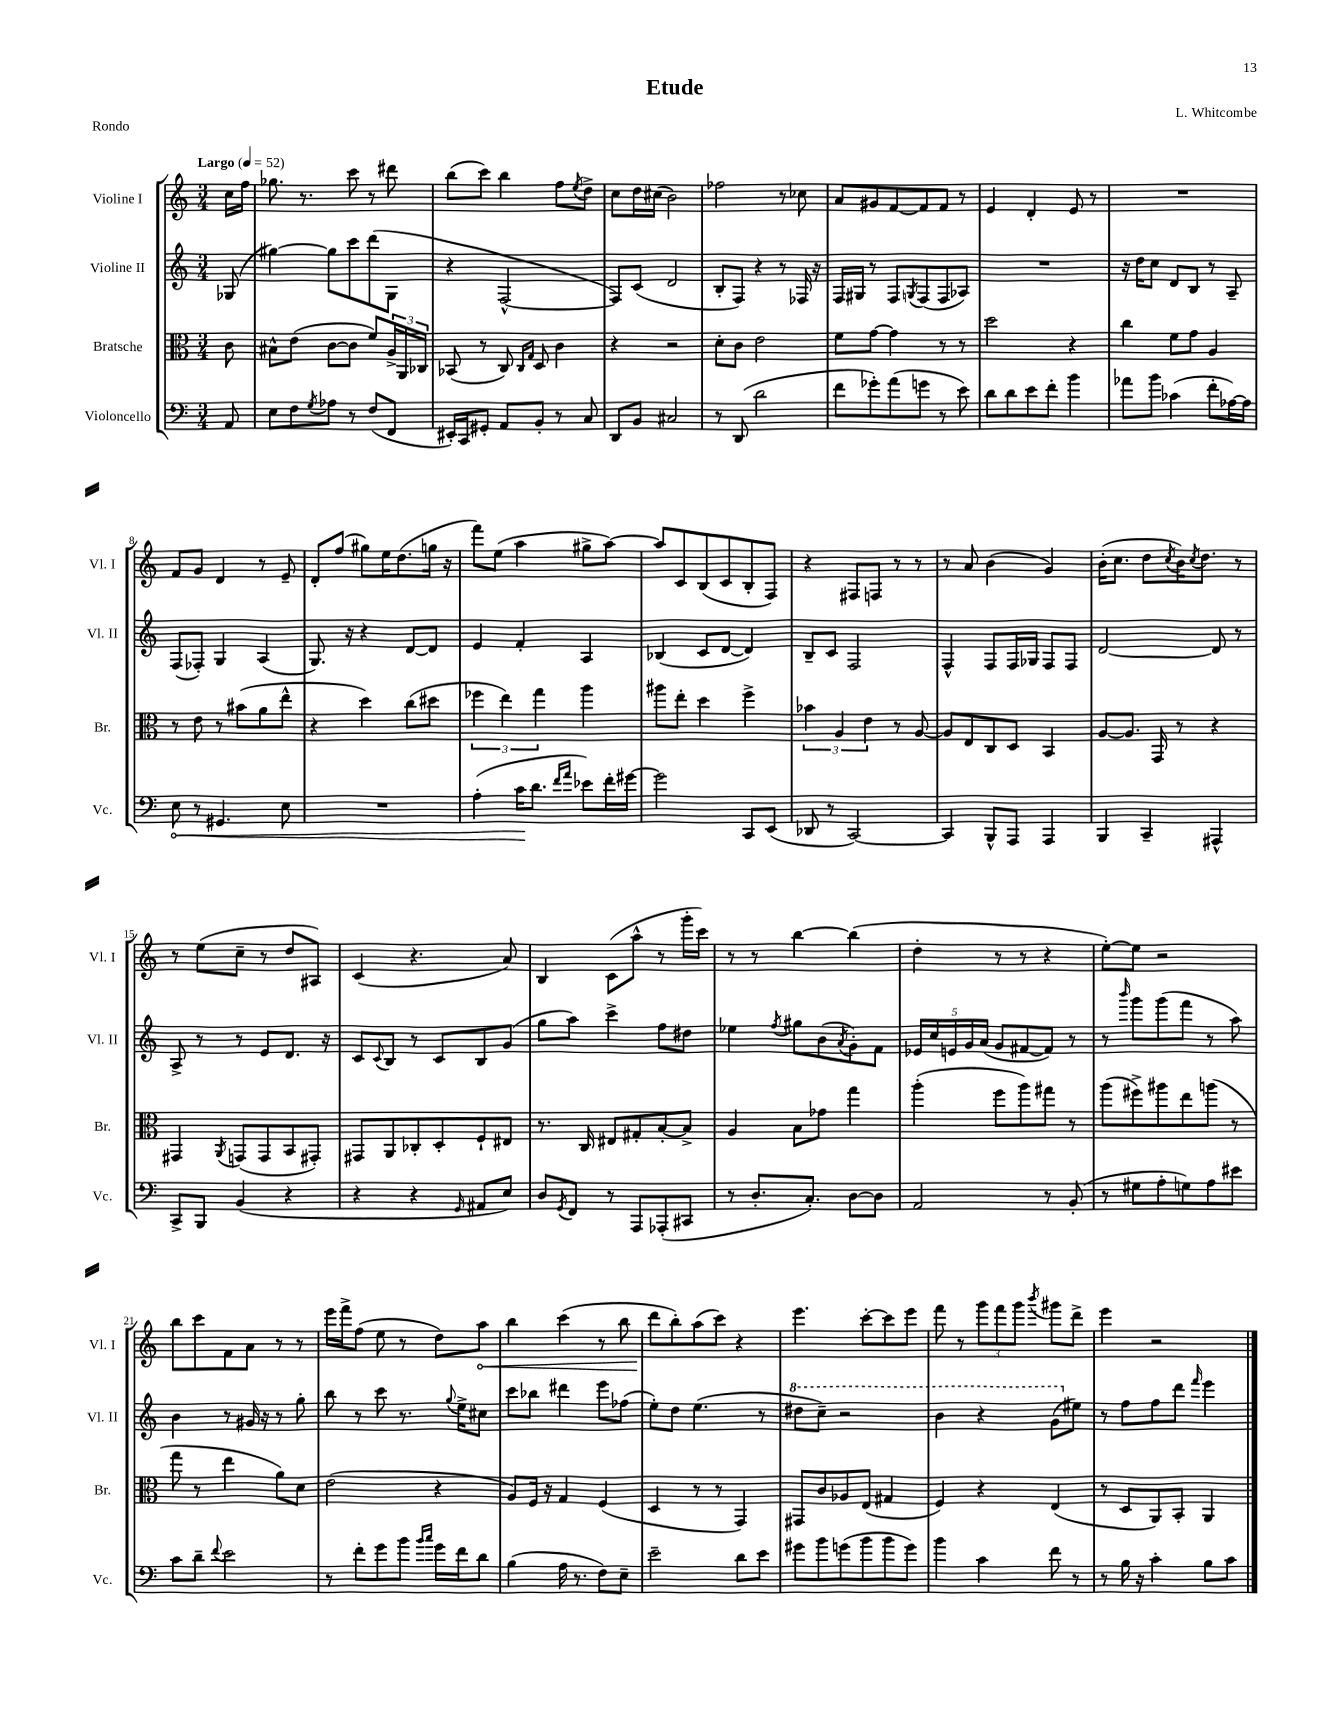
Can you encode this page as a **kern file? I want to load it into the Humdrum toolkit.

**kern	**kern	**kern	**kern
*staff4	*staff3	*staff2	*staff1
*clefF4	*clefC3	*clefG2	*clefG2
*k[]	*k[]	*k[]	*k[]
*M3/4	*M3/4	*M3/4	*M3/4
*MM52	*MM52	*MM52	*MM52
8AA/	8c\	(8G-/	16cc\LL
.	.	.	16ff\JJ
=	=	=	=
8E\L	8B#^^\L	[4gg#\)	8.gg-\
8F\	(8e\J	.	.
.	.	.	8.r
8qG/	.	.	.
8A-\J	[8c\L	8gg#\]L	.
8r	8c\]J	8ccc\	8ccc\
(8F/L	8f/L)	(8ddd\	8r
8FF/J	24A^/L	8G\J	8ddd#\
.	24AA/	.	.
.	24C-/JJ	.	.
=	=	=	=
16EE#'/LL)	(8BB-/	4r	(8bb\L
16CC/J	.	.	.
8GG#'/J	8r	.	8ccc\J)
8AA/L	8C/)	[2F^^/	4bb\
.	16qqC/LL	.	.
.	16qqG/JJ	.	.
8BB'/J	8D/	.	.
8r	4c\	.	8ff\L
.	.	.	8qee/
8C/	.	.	8dd^\J
=	=	=	=
8DD/L	4r	8F/]L)	8cc\L
8BB/J	.	(8c/J	16dd\L
.	.	.	(16cc#\JJ
2C#/	2r	2d/	2b\)
=	=	=	=
8r	8d'\L	8B'/L	2ff-\
(8DD/	8c\J	8F/J)	.
2d\	2e\	4r	.
.	.	8r	8r
.	.	16F-/	8cc-\
.	.	16r	.
=	=	=	=
8f\L	8f\L	16F/LL	8a/L
.	.	16G#/JJ	.
8g-'\)	[8g\J	8r	8g#/
(8a\	4g\]	8F/L	[8f/
.	.	8qG/	.
8g\J	.	(8F/	8f/]
8r	8r	8F/	8f/J
8e\)	8r	8A-/J)	8r
=	=	=	=
8d\L	2dd\	2.r	4e/
8d\	.	.	.
8e\	.	.	4d'/
8f'\J	.	.	.
4b\	4r	.	8e/
.	.	.	8r
=	=	=	=
8a-\L	4cc\	16r	2.r
.	.	16dd\LK	.
8b\J	.	8cc\J	.
(4c-\	8f\L	8d/L	.
.	8g\J	8B/J	.
8f'\L	4A/	8r	.
[16A-\L)	.	8A~/	.
16A-\]JJ	.	.	.
=	=	=	=
8E\	8r	(8F/L	8f/L
8r	8e\	8F-'/J)	8g/J
4.GG#/	8r	4G/	4d/
.	(8b#\L	.	.
.	8a\	(4A/	8r
8E\	8ee^^\J	.	8e~/
=	=	=	=
2.r	4r	8.G/)	8d'/L
.	.	.	(8ff/J
.	.	16r	.
.	4dd\)	4r	8gg#\L)
.	.	.	16ee\K
.	.	.	(8.dd\
.	(8cc\L	[8d/L	.
.	8dd#\J	8d/]J	16gg\Jk
.	.	.	16r
=	=	=	=
(4A'\	6ff-\	4e/	8fff\L)
.	.	.	(8ee\J
.	6ee\)	.	.
16c\LK	.	4f'/	4aa\
8.d\J	.	.	.
.	6gg\	.	.
16qqf/LL	.	.	.
16qqa/JJ	.	.	.
8e-\L)	4aa\	4A/	8gg#^\L
16f'\L	.	.	[8aa\J)
[16g#\JJ	.	.	.
=	=	=	=
2g#\]	8aa#\L	(4B-/	8aa/]L
.	8ee'\J	.	8c/
.	4dd\	8c/L	(8B/
.	.	[8d/J	8c/
8CC/L	4ff^\	4d/])	8B'/
(8EE/J	.	.	8F/J)
=	=	=	=
8DD-/	6b-\	8B~/L	4r
8r	.	8c/J	.
.	6A/	.	.
[2CC/)	.	2F/	8F#/L
.	6e\	.	.
.	.	.	8F/J
.	8r	.	8r
.	[8A/	.	8r
=	=	=	=
4CC/]	8A/]L	4F^^/	8r
.	8E/	.	8a/
8BBB^^/L	8C/	8F/L	(4b\
8AAA/J	8D/J	16F/L	.
.	.	16G-/JJ	.
4AAA/	4BB/	8F/L	4g/)
.	.	8F/J	.
=	=	=	=
4BBB/	[8A/L	[2d/	(16b'\LK
.	.	.	8.cc\J
.	8.A/]J	.	.
4CC~/	.	.	8dd\L
.	16GG/	.	.
.	.	.	8qcc/
.	8r	.	16b\K)
.	.	.	8qcc/
.	.	.	8.dd\J
4AAA#^^/	4r	8d/]	.
.	.	8r	8r
=	=	=	=
8CC^/L	4GG#/	8A^/	8r
8BBB/J	.	8r	(8ee\L
.	8qAA/	.	.
(4BB/	(8GG/L	8r	8cc~\J
.	8GG/	8e/L	8r
4r	8BB/	8.d/J	8dd/L
.	8GG#'/J)	.	8A#/J)
.	.	16r	.
=	=	=	=
4r	8GG#/L	8c/L	(4c/
.	.	8qqc/	.
.	8AA/	8B/J	.
4r	8C-'/	8r	4.r
.	8D'/	8c/L	.
16qqGG/	.	.	.
8AA#/L	8F`/	8B/	.
8E/J)	8E#/J	(8g/J	8a/)
=	=	=	=
8D/L	8.r	8gg\L	4B/
8qGG/	.	.	.
8FF/J	.	8aa\J)	.
.	16C/	.	.
8r	8E#/L	4ccc^\	(8c\L
8AAA/L	8G#'/	.	8aa^^\J
(8AAA-'/	[8B'/	8ff\L	8r
8CC#/J	8B^/]J	8dd#\J	16ggg'\LL
.	.	.	16ccc\JJ)
=	=	=	=
8r	4A/	4ee-\	8r
8.D'/L	.	.	8r
.	.	8qff/	.
.	8B\L	8gg#\L	[4bb\
8.C'/J)	.	.	.
.	8g-\J	(8b\	.
.	.	8qa/	.
[8D\L	4gg\	8g'\)	(4bb\]
8D\]J	.	8f\J	.
=	=	=	=
2AA/	(4aa'\	20e-/LL	4dd'\
.	.	20cc/	.
.	.	20e/	.
.	.	20g/	.
.	.	(20a/JJ	.
.	8ff\L	8g/L	8r
.	8aa\)	[8f#/	8r
8r	8gg#\J	8f#/]J)	4r
(8BB'/	8r	8r	.
=	=	=	=
8r	(8aa\L	8r	[8ee'\L)
.	.	16qqbbb/	.
8G#\L	8ff#^\)	8ggg\L	8ee\]J
8A'\	8aa#\	(8ggg\	2r
8G\)	8ee\	8fff\J	.
8A\	(8aa\J	8r	.
8e#\J	8r	8aa\)	.
=	=	=	=
8c\L	8gg\	4b\	8bb\L
8d~\J	8r	.	8ccc\
8qqf/	.	.	.
2e\	4ee\	8r	8f\
.	.	16g#/	8a\J
.	.	16r	.
.	8a\L)	8r	8r
.	8d\J	8gg'\	8r
=	=	=	=
8r	(2e\	8bb\	16eee\LL
.	.	.	16fff^\J
8f'\L	.	8r	(8ff\J
8g\	.	8ccc\	8ee\
8b\J	.	8.r	8r
16qqb/LL	.	.	.
16qqcc/JJ	.	.	.
16g\LL	4r	.	8dd\L)
.	.	8qqgg/	.
16f\J	.	16ee^\LK	.
8d\J	.	8cc#\J	8aa\J
=	=	=	=
(4B\	8A/L)	8ccc\L	4bb\
.	16F/Jk	8bb-\J	.
.	16r	.	.
16A\	4G/	4ddd#\	(4ccc\
8.r	.	.	.
8F\L)	(4F/	8eee\L	8r
8E~\J	.	(8ff-\J	8bb\
=	=	=	=
2e~\	4D/	8ee'\L)	8ddd\L
.	.	8dd\J	8bb'\)
.	8r	(4.ee\	(8aa\
.	8r	.	8ccc\J)
8d\L	4GG/)	.	4r
8e\J	.	8r	.
=	=	=	=
8g#\L	8GG#/L	8ddd#\L	4.eee\
8b\	8c/	8ccc~\J)	.
(8g\	8A-/	2r	.
8b\	(8E/J	.	[8ccc'\L
8b\	4G#/	.	8ccc\]
8g\J)	.	.	8eee\J
=	=	=	=
4b\	4F/)	4bb\	8fff\
.	.	.	8r
4c\	4r	4r	12ggg\L
.	.	.	12fff\
.	.	.	12ggg\J
.	.	.	8qbbb/
8f\	(4E/	(8gg\L	8ggg#\L
8r	.	8ee#\J)	8ddd^\J
=	=	=	=
8r	8r	8r	4eee\
16B\	8D/L	8ff\L	.
16r	.	.	.
4c'\	8AA/)	8ff\	2r
.	8BB'/J	8ddd\J	.
.	.	16qqfff/	.
8B\L	4AA/	4eee\	.
8c\J	.	.	.
==	==	==	==
*-	*-	*-	*-
